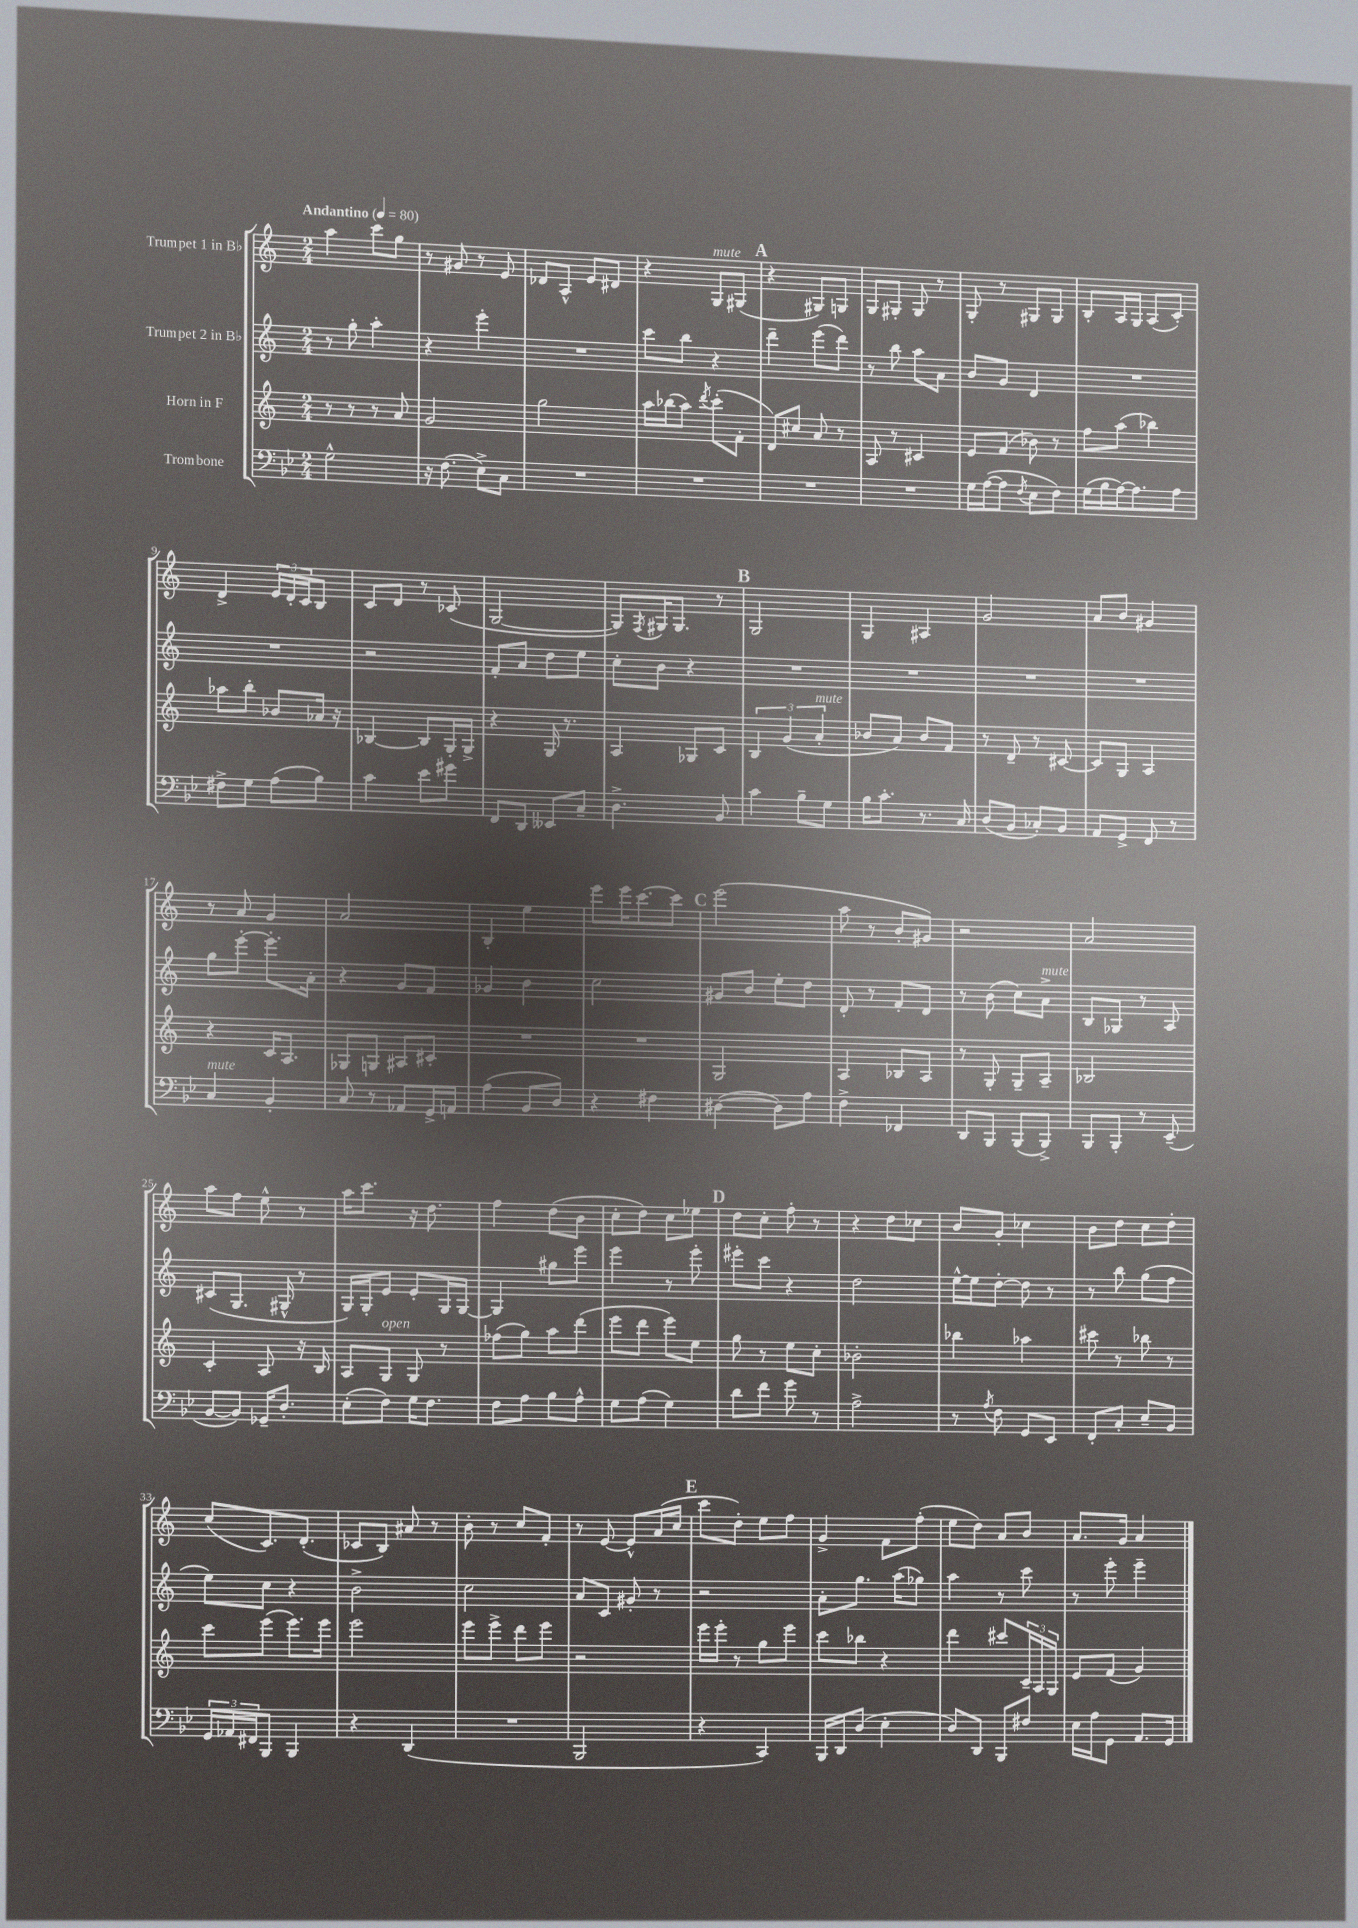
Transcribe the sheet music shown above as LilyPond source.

<<
\new StaffGroup <<
\new Staff = "s0" \with { instrumentName = "Trumpet 1 in Bb" } {
    \clef treble \key c \major \numericTimeSignature \time 2/4 \tempo "Andantino" 4 = 80
    a''4 c'''8 g''8 |
    r8 gis'8 r8 e'8 |
    des'8 a8-^ e'8 dis'8 |
    r4 g8^\markup { \italic "mute" } gis8( |
    \mark \markup { \bold "A" } r4 gis8) g8 |
    g8 gis8-. gis8 r8 |
    g8-. r8 gis8 gis8 |
    b8-. a16 g16 a8( c'8-.) |
    d'4-> \tuplet 3/2 { e'16 d'16-. c'16 } b8 |
    c'8 d'8 r8 ces'8( |
    g2~ |
    g8) \acciaccatura { f8 } gis16 gis8. r8 |
    \mark \markup { \bold "B" } g2 |
    g4 ais4 |
    g'2 |
    a'8 b'8 gis'4 |
    r8 a'8 g'4 |
    a'2 |
    b4-. e''4 |
    e'''8 e'''16 c'''8.~ c'''8 |
    \mark \markup { \bold "C" } e'''2( |
    a''8 r8 b'8-. gis'8) |
    r2 |
    a'2 |
    a''8 f''8 e''8-^ r8 |
    a''16 c'''8. r16 d''8. |
    f''4 d''8( b'8 |
    c''8-. d''8) c''8 ees''8 |
    \mark \markup { \bold "D" } d''8 c''8-. f''8-. r8 |
    r4 d''8 ces''8 |
    b'8 g'8-. ces''4 |
    b'8 d''8 c''8 d''8-. |
    c''8( c'8.) d'8.-.( |
    ces'8 b8) ais'8 r8 |
    b'8-. r8 c''8 f'8-. |
    r8 e'8~ e'8-^ a'16( c''16 |
    \mark \markup { \bold "E" } c'''8 d''8-.) e''8 f''8 |
    g'4-> f'8 f''8-.( |
    e''8 d''8) a'8 b'8 |
    a'8. g'16 a'4 \bar "|." |
}
\new Staff = "s1" \with { instrumentName = "Trumpet 2 in Bb" } {
    \clef treble \key c \major \numericTimeSignature \time 2/4
    r8 g''8-. a''4-. |
    r4 e'''4-. |
    R2 |
    c'''8 b''8 r4 |
    \mark \markup { \bold "A" } d'''4-- e'''8( d'''8) |
    r8 b''8 a''8 a'8 |
    b'8 g'8 d'4 |
    R2 |
    R2 |
    r2 |
    f'8-. a'8 d''8 e''8 |
    c''8-. b'8 r4 |
    \mark \markup { \bold "B" } R2 |
    R2 |
    R2 |
    R2 |
    g''8 e'''8~-. e'''8.-. a'16-. |
    r4 g'8 f'8 |
    ges'4 b'4 |
    c''2 |
    \mark \markup { \bold "C" } gis'8 b'8 e''8-. d''8 |
    d'8-. r8 f'8-. d'8 |
    r8 b'8( c''8) a'8->^\markup { \italic "mute" } |
    b8 ges8 r8 a8 |
    cis'8( g8. gis16-^ r8 |
    g16) g16-. e'8 e'8-. g16 g16~ |
    g4 gis''8 e'''8 |
    e'''4 r8 e'''8-. |
    \mark \markup { \bold "D" } eis'''8-. c'''8 r4 |
    d''2 |
    e''16~-^ e''16 d''8~-. d''8 r8 |
    r8 b''8 g''8( f''8 |
    e''8) c''8 r4 |
    b'2-> |
    c''2 |
    a'8 c'8 gis'8-. r8 |
    \mark \markup { \bold "E" } r2 |
    a'8-. g''8. a''16( ges''8) |
    a''4 r8 c'''8 |
    r8 e'''8-. e'''4-- \bar "|." |
}
\new Staff = "s2" \with { instrumentName = "Horn in F" } {
    \clef treble \key c \major \numericTimeSignature \time 2/4
    r8 r8 r8 a'8 |
    g'2 |
    g''2 |
    a''16 bes''16( a''8) \acciaccatura { d'''8 } c'''8-.( f'8-. |
    \mark \markup { \bold "A" } d'8) cis''8 a'8 r8 |
    a8 r8 cis'4 |
    e'8 f'8( bes'8) r8 |
    f''8 a''8( bes''4) |
    aes''8 b''8-. bes'8 aes'16 r16 |
    bes4~ bes8 g16-. g16-> |
    r4 g16 r8. |
    a4 ges8 c'8 |
    \mark \markup { \bold "B" } \tuplet 3/2 { b4 g'4( a'4-.^\markup { \italic "mute" } } |
    bes'8 a'8) bes'8 f'8 |
    r8 d'8-- r8 cis'8~ |
    cis'8 g8 a4 |
    r4 c'16 a8. |
    ges8 g8 ais8 cis'8-. |
    R2 |
    R2 |
    \mark \markup { \bold "C" } g2 |
    a4 bes8 a8 |
    r8 g8-. g8-- a8-- |
    bes2 |
    c'4-. a8 r16 b16 |
    a8 g8^\markup { \italic "open" } g8 r8 |
    fes''8( g''8) a''8 d'''8( |
    e'''8 d'''8 e'''8) e''8 |
    \mark \markup { \bold "D" } g''8 r8 e''8 c''8-. |
    bes'2-. |
    bes''4 aes''4 |
    cis'''8 r8 bes''8 r8 |
    c'''8 e'''8( e'''8.) e'''16 |
    e'''2 |
    e'''8 e'''8-> d'''8 e'''8 |
    r2 |
    \mark \markup { \bold "E" } e'''16 e'''16-. r8 g''8 e'''8 |
    c'''8 bes''8 r4 |
    d'''4 cis'''8 \tuplet 3/2 { c'16-- a16 g16 } |
    e'8 f'8( g'4) \bar "|." |
}
\new Staff = "s3" \with { instrumentName = "Trombone" } {
    \clef bass \key bes \major \numericTimeSignature \time 2/4
    g2-^ |
    r16 f8.( ees8->) c8 |
    R2 |
    R2 |
    \mark \markup { \bold "A" } R2 |
    R2 |
    g16 a16~( a8 \acciaccatura { f8 } ees8 f8) |
    g16( bes16 a16~) a8. a8 |
    fis8-> g8 a8( bes8) |
    c'4 ees'8 gis'8 |
    f,8 d,8 eeses,8 c8-- |
    d4.-> bes,8 |
    \mark \markup { \bold "B" } c'4 bes8-- g8 |
    bes16 c'8.-. r8. c16 |
    d8( bes,8 ces8-.) bes,8 |
    a,8 g,8-> f,8 r8 |
    c4^\markup { \italic "mute" } bes,4-. |
    c8 r8 aes,8 g,16-> a,16 |
    a4( bes,8 d8) |
    r4 fis4 |
    \mark \markup { \bold "C" } dis4~( dis8) a8 |
    f4-> fes,4 |
    d,8 bes,,8 bes,,8( bes,,8->) |
    bes,,8 bes,,8-. r8 ees,8--( |
    bes,8~ bes,8) ges,16-- d8.-. |
    ees8-.( f8) g16 f8. |
    f8 a8 bes8 a8-^ |
    g8 a8( g4) |
    \mark \markup { \bold "D" } d'8 f'8 g'8 r8 |
    a2-> |
    r8 \acciaccatura { a8 } f8 g,8 ees,8 |
    f,8-. c8-. ees8-- bes,8 |
    \tuplet 3/2 { g,16 aes,16 fis,16 } bes,,8 bes,,4 |
    r4 d,4( |
    R2 |
    bes,,2 |
    \mark \markup { \bold "E" } r4 c,4) |
    bes,,16 d,16 d8( ees4-. |
    d8) d,8 bes,,8 fis8 |
    ees16 a16 g,8 a,8. g,16 \bar "|." |
}
>>
>>
